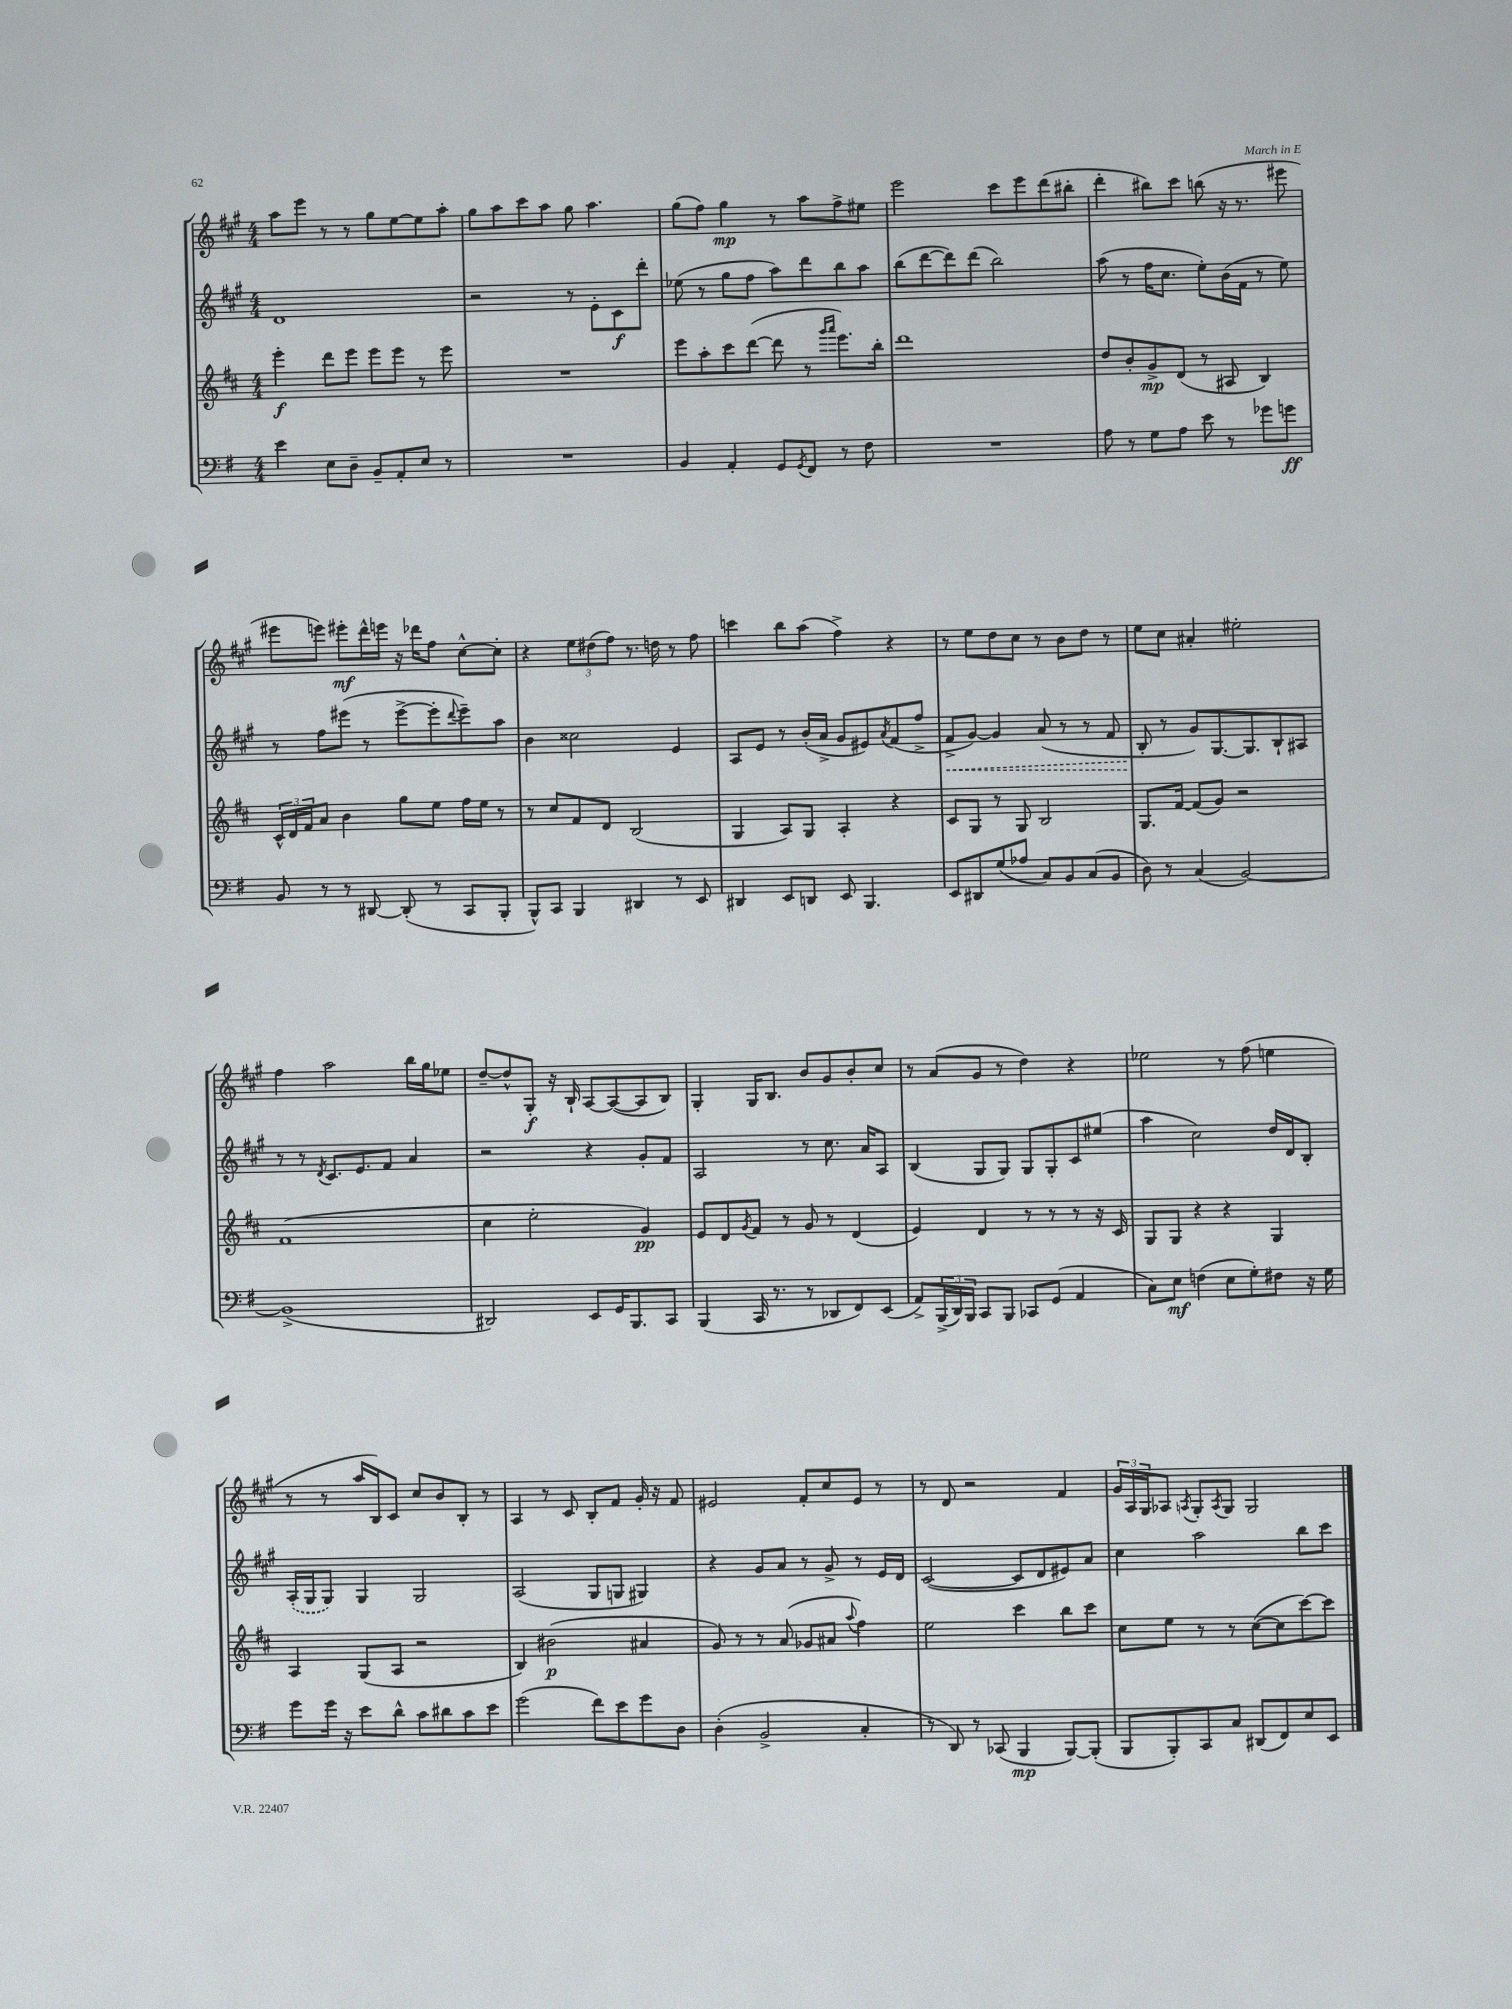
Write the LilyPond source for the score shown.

<<
\new StaffGroup <<
\new Staff = "s0" {
    \clef treble \key a \major \numericTimeSignature \time 4/4
    a''8 e'''8 r8 r8 gis''8 e''8~ e''8 a''8-. |
    gis''8 a''8 cis'''8 a''8 gis''8 a''4. |
    gis''8( fis''8) gis''4\mp r8 a''8 fis''8-> eis''8 |
    e'''2 cis'''8 e'''8 d'''8( bis''8-. |
    d'''4-. bis''8) cis'''8 b''8( r16 r8. eis'''8 |
    eis'''8 e'''8) eis'''8-.\mf d'''16-^ e'''16 r16 des'''16 fis''8 cis''8~-^ cis''8-. |
    r4 \tuplet 3/2 { e''8 dis''8( fis''8) } r8. d''16 r8 fis''8 |
    c'''4 b''8 a''8( fis''4->) r4 |
    r8 e''8 d''8 cis''8 r8 b'8 d''8 r8 |
    e''8 cis''8 ais'4-. eis''2-. |
    fis''4 a''2 b''16 gis''16 ees''8 |
    d''8~-- d''8-^ gis8-.\f r16 b16-! a8~ a8~( a8 b8) |
    gis4-. gis16 b8. b'8 gis'8 b'8-. cis''8 |
    r8 a'8( gis'8 r8 d''4) r4 |
    ees''2 r8 fis''8( e''4 |
    r8 r8 a''16 b16) cis'8 cis''8 b'8 b8-. r8 |
    a4 r8 cis'8 b8-. fis'8 gis'16-. r16 fis'8 |
    eis'2 fis'8-. cis''8 eis'8 r8 |
    r8 d'8 r2 fis'4 |
    \tuplet 3/2 { gis'16 a16 gis16 } aes8 \acciaccatura { a8 } gis8-. \acciaccatura { a8 } gis8 gis2 \bar "|." |
}
\new Staff = "s1" {
    \clef treble \key a \major \numericTimeSignature \time 4/4
    d'1 |
    r2 r8 e'8-. cis'8\f d'''8-. |
    ees''8( r8 gis''8 fis''8 a''8) d'''8 b''8 a''8 |
    b''8( d'''8~ d'''8) d'''8( b''2) |
    a''8( r8 fis''16 cis''8. e''8-.) b'16( fis'16 r8 e''8) |
    r8 fis''8 eis'''8( r8 eis'''8~-> eis'''8-. \appoggiatura { d'''8 } eis'''8--) a''8 |
    b'4 cisis''2 e'4 |
    a8 e'8 r8 b'16-.( a'16-> gis'8 eis'8) \acciaccatura { a'8 } fis'8( fis''8-> |
    \once \override Hairpin.style = #'dashed-line fis'8->\< gis'8~) gis'4 a'8( r8 r8 fis'8 |
    b8-.\! r8 gis'8) gis8.~ gis8. b8-! ais8 |
    r8 r8 \acciaccatura { d'8 } cis'8. e'8. fis'8 a'4 |
    r2 r4 gis'8-. fis'8 |
    a2 r8 cis''8. a'16 a8 |
    b4( gis8 gis8) gis8 gis8-. cis'8 eis''8( |
    a''4 cis''2) d''16 d'16 b8-. |
    \once \slurDashed a16-.( gis16 gis8) gis4 gis2 |
    a2( gis8 g8 gis4) |
    r4 gis'8 a'8 r8 gis'8-> r8 e'16 d'16 |
    cis'2~( cis'8 d'8 eis'8) a'8 |
    cis''4 a''2 b''8 cis'''8 \bar "|." |
}
\new Staff = "s2" {
    \clef treble \key d \major \numericTimeSignature \time 4/4
    e'''4-.\f d'''8 e'''8 e'''8 e'''8 r8 e'''8 |
    R1 |
    e'''8 a''8-. cis'''8 d'''8~( d'''8 r8 \grace { g'''16 a'''16 } e'''8.) b''16-. |
    d'''1 |
    d''8 b'8-. g'8->\mp d'8( r8 ais8 b4) |
    \tuplet 3/2 { cis'16-^ d'16 fis'16 } a'8 b'4 g''8 e''8 fis''16 e''16 r8 |
    r8 cis''8 fis'8 d'8 b2( |
    g4 a8) g8 a4-. r4 |
    cis'8 g8 r8 g8 b2 |
    g8. fis'16~ fis'8( g'8) r2 |
    fis'1( |
    cis''4 e''2-. g'4\pp) |
    e'8 d'8 \acciaccatura { g'8 } fis'8 r8 g'8 r8 d'4( |
    e'4) d'4 r8 r8 r8 r16 cis'16 |
    g8 g8 r4 r4 g4 |
    a4 g8( a8 r2 |
    b4) bis'2\p( ais'4 |
    g'8) r8 r8 a'8( ges'8 ais'8 \appoggiatura { a''8 } fis''4) |
    e''2 cis'''4 b''8 cis'''8 |
    cis''8 e''8 r8 r8 cis''8~( cis''8 cis'''8~) cis'''8 \bar "|." |
}
\new Staff = "s3" {
    \clef bass \key g \major \numericTimeSignature \time 4/4
    e'4 e8 d8-- b,8-- a,8-. e8 r8 |
    R1 |
    b,4 a,4-. g,8 \acciaccatura { g,8 } fis,8 r8 fis8 |
    R1 |
    a8 r8 g8 a8 e'8 r8 ges'8 g'8\ff |
    b,8 r8 r8 dis,8~ dis,8-.( r8 c,8 b,,8-. |
    b,,8-^) c,8 b,,4 dis,4 r8 e,8 |
    dis,4 e,8 d,8 e,8 b,,4. |
    e,8 dis,8 g8( aes8 c8) b,8 c8( b,8 |
    d8) r8 c4( b,2~) |
    b,1->( |
    dis,2) e,8 g,16 b,,8. c,8 |
    b,,4( c,16 r8. r8 des,8 fis,8) e,8( |
    a,8->) \tuplet 3/2 { b,,16->( d,16) b,,16 } c,8 b,,8 ces,8 g,8( a,4 |
    c8) e8\mf f4( e8 g8-.) fis8 r16 g16 |
    g'8 g'16 r16 e'8 d'8-^ c'8 dis'8 c'8 e'8 |
    g'2( fis'8) e'8 g'8 d8 |
    d4-.( b,2-> c4-. |
    r8 d,8) r8 ces,8( b,,4\mp b,,8~) b,,8-.( |
    b,,8 b,,8-.) c,8 c8 dis,8( fis,8) e8 e,8 \bar "|." |
}
>>
>>
\layout { \context { \Score \remove "Bar_number_engraver" } }
